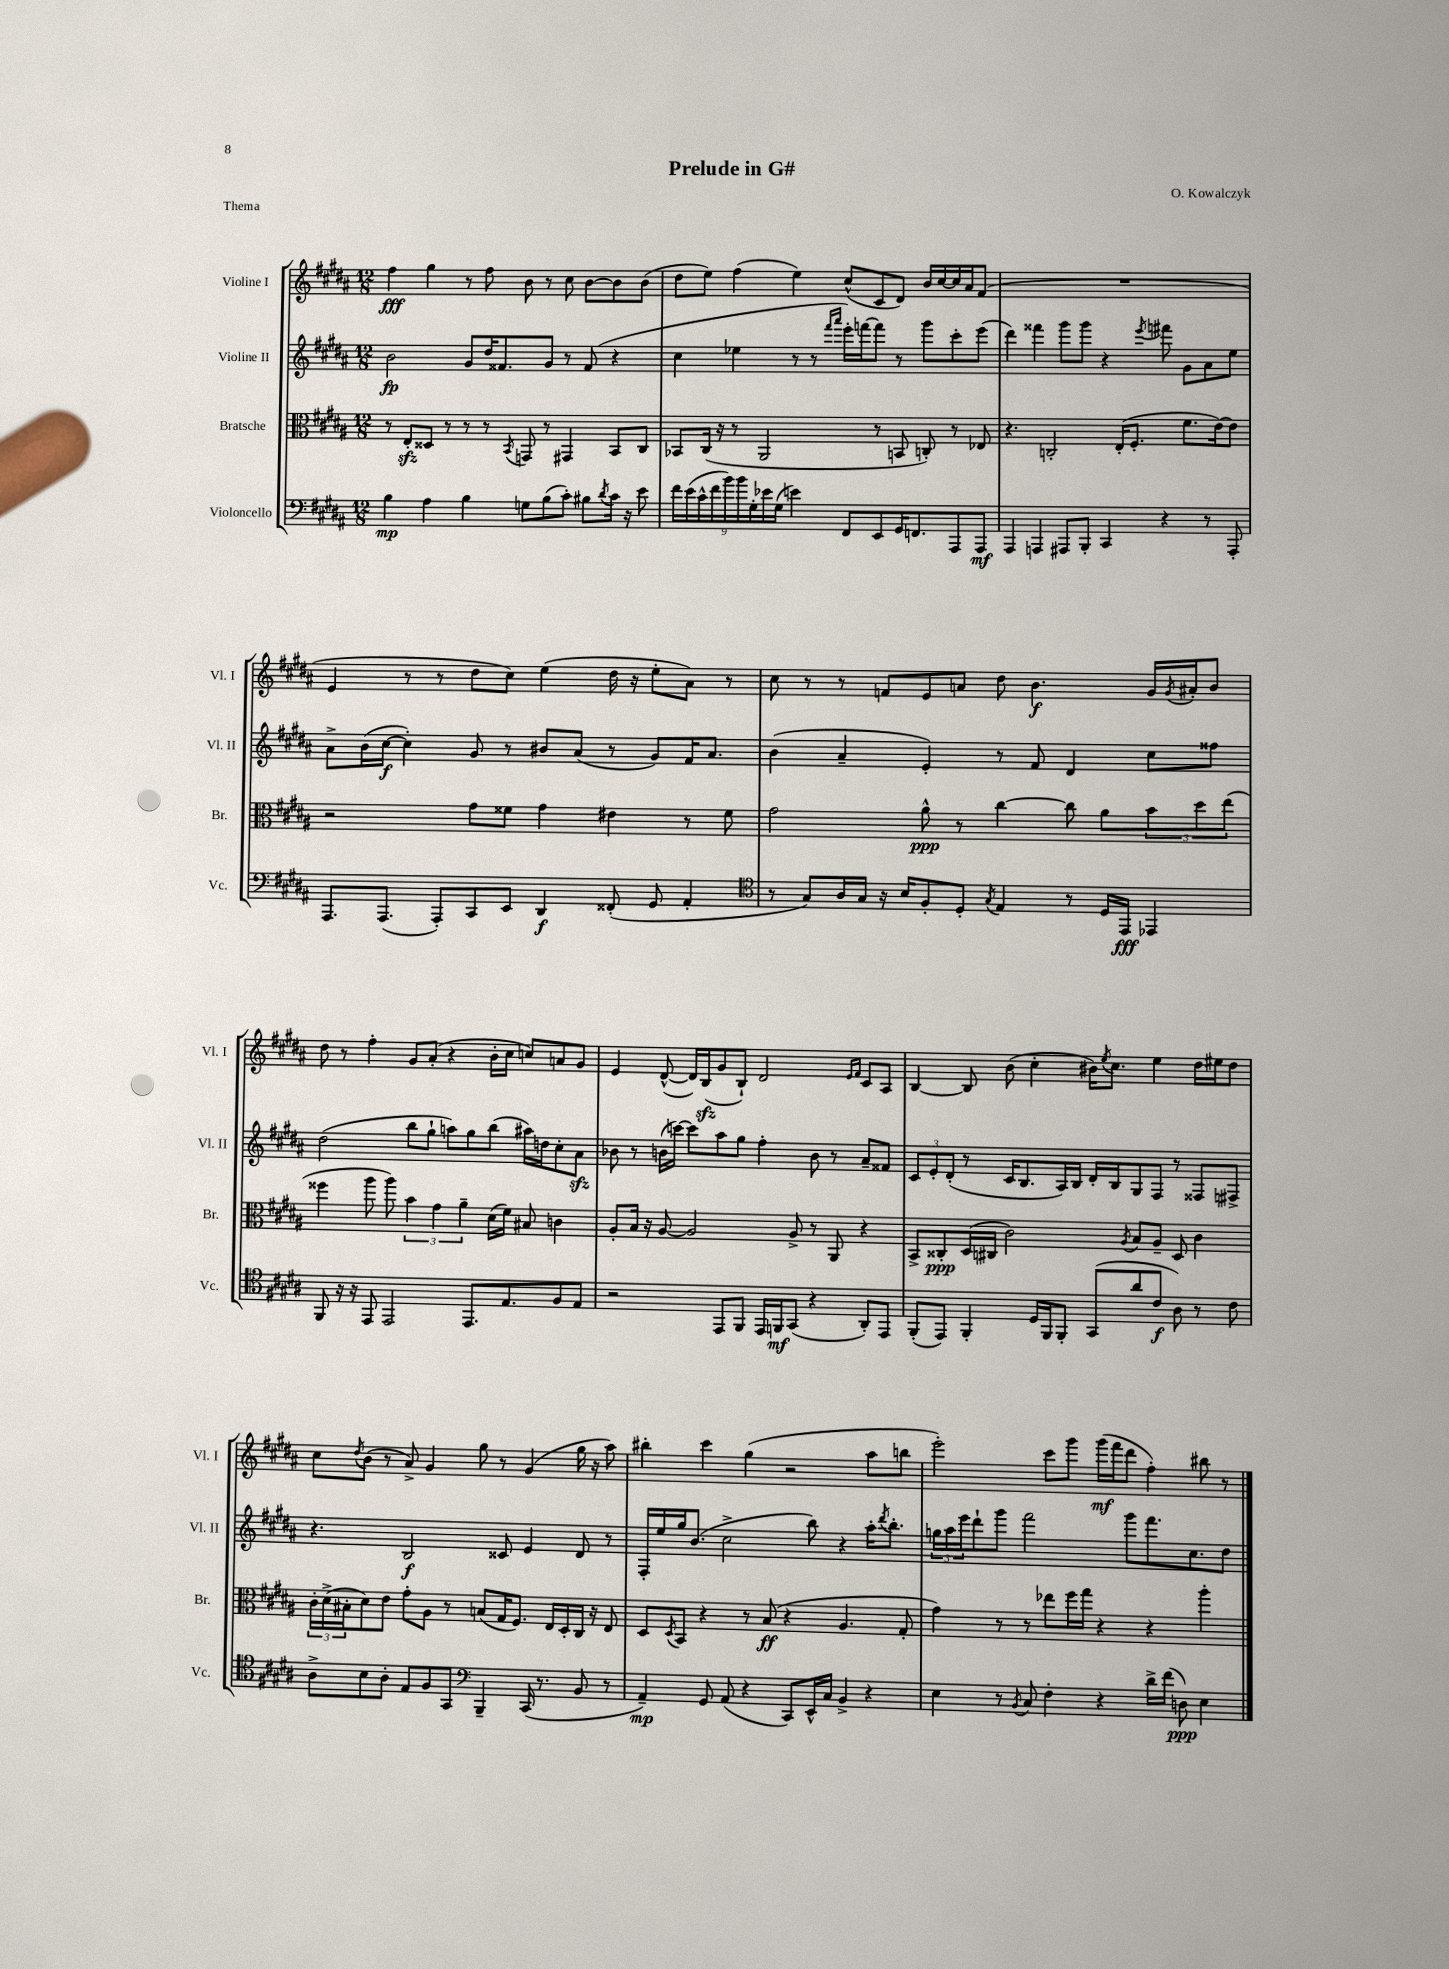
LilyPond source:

\header { title = "Prelude in G#" composer = "O. Kowalczyk" piece = "Thema" }
<<
\new StaffGroup <<
\new Staff = "s0" \with { instrumentName = "Violine I" shortInstrumentName = "Vl. I" } {
    \clef treble \key b \major \numericTimeSignature \time 12/8
    fis''4\fff gis''4 r8 fis''8 b'8 r8 cis''8 b'8~ b'8 b'8( |
    dis''8 e''8) fis''4( e''4) cis''8-^( cis'8 dis'8) b'16 cis''16~ cis''16 ais'16 fis'8( |
    R1. |
    e'4 r8 r8 dis''8 cis''8) e''4( dis''16 r16 e''8-. ais'8) r8 |
    cis''8 r8 r8 f'8 e'8 a'8 dis''8 b'4.\f gis'16 \acciaccatura { gis'8 } ais'16-. b'8 |
    dis''8 r8 fis''4-. gis'8 ais'8-.( r4 b'16-. cis''16 c''8) a'8 gis'8 |
    e'4 dis'8~-^( dis'16) b16\sfz( gis'8 b8-!) dis'2 \grace { e'16 fis'16 } cis'8 ais8 |
    b4~ b8 b'8( cis''4-. bis'16) \acciaccatura { e''8 } cis''8. e''4 dis''16 eis''16 dis''8 |
    cis''8 \acciaccatura { dis''8 } b'8( r8 ais'8->) gis'4 gis''8 r8 gis'4( gis''16 r16 ais''8) |
    bis''4-. cis'''4 gis''4( r2 ais''8 b''8 |
    e'''2-.) cis'''8 gis'''8 gis'''16\mf( fis'''16 dis'''8 fis''4-.) bis''8 r8 \bar "|." |
}
\new Staff = "s1" \with { instrumentName = "Violine II" shortInstrumentName = "Vl. II" } {
    \clef treble \key b \major \numericTimeSignature \time 12/8
    b'2\fp gis'8 dis''16 fisis'8. gis'8 r8 fisis'8( r4 |
    cis''4 ees''4 r8 r8 \grace { fis'''16 ais'''16 } e'''16-.) f'''16~ f'''8 r8 gis'''8 cis'''8-. e'''8( |
    dis'''4) fisis'''4 gis'''8 gis'''8 r4 \acciaccatura { e'''8 } fis'''8 gis'8 ais'8 e''8 |
    ais'8-> b'16( cis''16~\f cis''4-.) gis'8 r8 bis'8 ais'8( r8 gis'8) fis'16 ais'8. |
    b'4( ais'4-- e'4-.) r8 fis'8 dis'4 cis''8 fisis''8 |
    dis''2( b''8 gis''8-! a''8) gis''8 b''8( ais''16) d''16 cis''8-. ais'8\sfz |
    bes'8 r8 b'16( c'''16~) c'''8 ais''8 gis''8 fis''4-. b'8 r8 ais'8-- fisis'8 |
    \tuplet 3/2 { cis'8 e'8-. dis'8-.( } r8 cis'16 b8. ais16) b16 dis'16-. b16 gis8 fis8 r8 fisis8 fis8-> |
    r4. b2\f cisis'8 e'4 dis'8 r8 |
    fis16-. e''16 gis''16 b'8.( cis''2-> b''8) r4 ais''16-. \acciaccatura { dis'''8 } b''8.-. |
    \tuplet 3/2 { g''16 ais''16 e'''16 } dis'''8-! gis'''8 fis'''2 gis'''8 fis'''8. cis''8. dis''8 \bar "|." |
}
\new Staff = "s2" \with { instrumentName = "Bratsche" shortInstrumentName = "Br." } {
    \clef alto \key b \major \numericTimeSignature \time 12/8
    r8 e8-.\sfz disis8 r8 r8 r8 \acciaccatura { b,8 } g,8 r8 gis,4 b,8 cis8 |
    bes,8 cis16( r16 r8 ais,2 r8 b,8 c8-.) r8 ees8 |
    r4. c2-. e16-.( fis8.-. fis'8. e'16~) e'8 |
    r2 gis'8 fisis'8 gis'4 eis'4 r8 fisis'8 |
    gis'2 ais'8-^\ppp r8 cis''4~ cis''8 ais'8 \tuplet 3/2 { b'8 dis''8 e''8( } |
    fisis''4 ais''8 ais''8) \tuplet 3/2 { b'4 gis'4 ais'4-- } dis'16( fis'16) bis8 c'4 |
    ais8-. b16 r16 ais8~ ais2 ais8-> r8 ais,8 r4 |
    b,8-> cisis8-.\ppp dis16( cis16 cis'2) \acciaccatura { ais8 } b8 ais8-- dis8 cis'4 |
    \tuplet 3/2 { cis'16-. dis'16->( bis16-. } dis'8) e'8 gis'8-. ais8 r8 b8( gis16 fis8.) e16 dis16-. cis16 r16 e8 |
    dis8 \acciaccatura { dis8 } b,8 r4 r8 b8\ff( r4 ais4. gis8-. |
    gis'4) r8 r8 ees''8 fis''16 gis''16 r4 r4 ais''4-. \bar "|." |
}
\new Staff = "s3" \with { instrumentName = "Violoncello" shortInstrumentName = "Vc." } {
    \clef bass \key b \major \numericTimeSignature \time 12/8
    b4\mp ais4 b4 g8 b8( cis'8-.) bis8 \acciaccatura { dis'8 } cis'16 r16 e'8 |
    \tuplet 9/8 { fis'16 e'16( cis'16-^ fis'16 b'16) b'16 gis16-. ees'16 gis16( } e'4) fis,8 e,8 gis,16 f,8. ais,,8 ais,,8\mf |
    ais,,4 a,,4 ais,,8 b,,8-. cis,4 r4 r8 ais,,8-. |
    ais,,8. ais,,8.( ais,,8-.) cis,8 e,8 dis,4\f fisis,8-.( gis,8 ais,4-. |
    \clef tenor r8 gis8) ais16 gis16 r16 b16 fis8-. dis8-. \acciaccatura { gis8 } e4 r8 dis16 e,16\fff ees,4 |
    fis,8 r16 r16 e,8 e,2 e,8. e8. fis8 e8 |
    r2 e,8 fis,8 e,16 f,16\mf gis,8( r4 ais,8-.) e,8 |
    fis,8-.( e,8) fis,4-. dis16 fis,16 fis,8-. gis,8( ais'8 cis'8\f ais8) r8 cis'8 |
    ais8-> b8 ais8-. e8 fis8 gis,8 \clef bass b,,4-- cis,16( r8. b,8 r8 |
    ais,4--\mp) gis,8 ais,8( r4 cis,8) e,16-^ cis16 b,4-> r4 |
    e4 r8 \acciaccatura { b,8 } cis8 fis4-. r4 dis'16-> fis'16( d8\ppp) e4 \bar "|." |
}
>>
>>
\layout { \context { \Score \remove "Bar_number_engraver" } }
